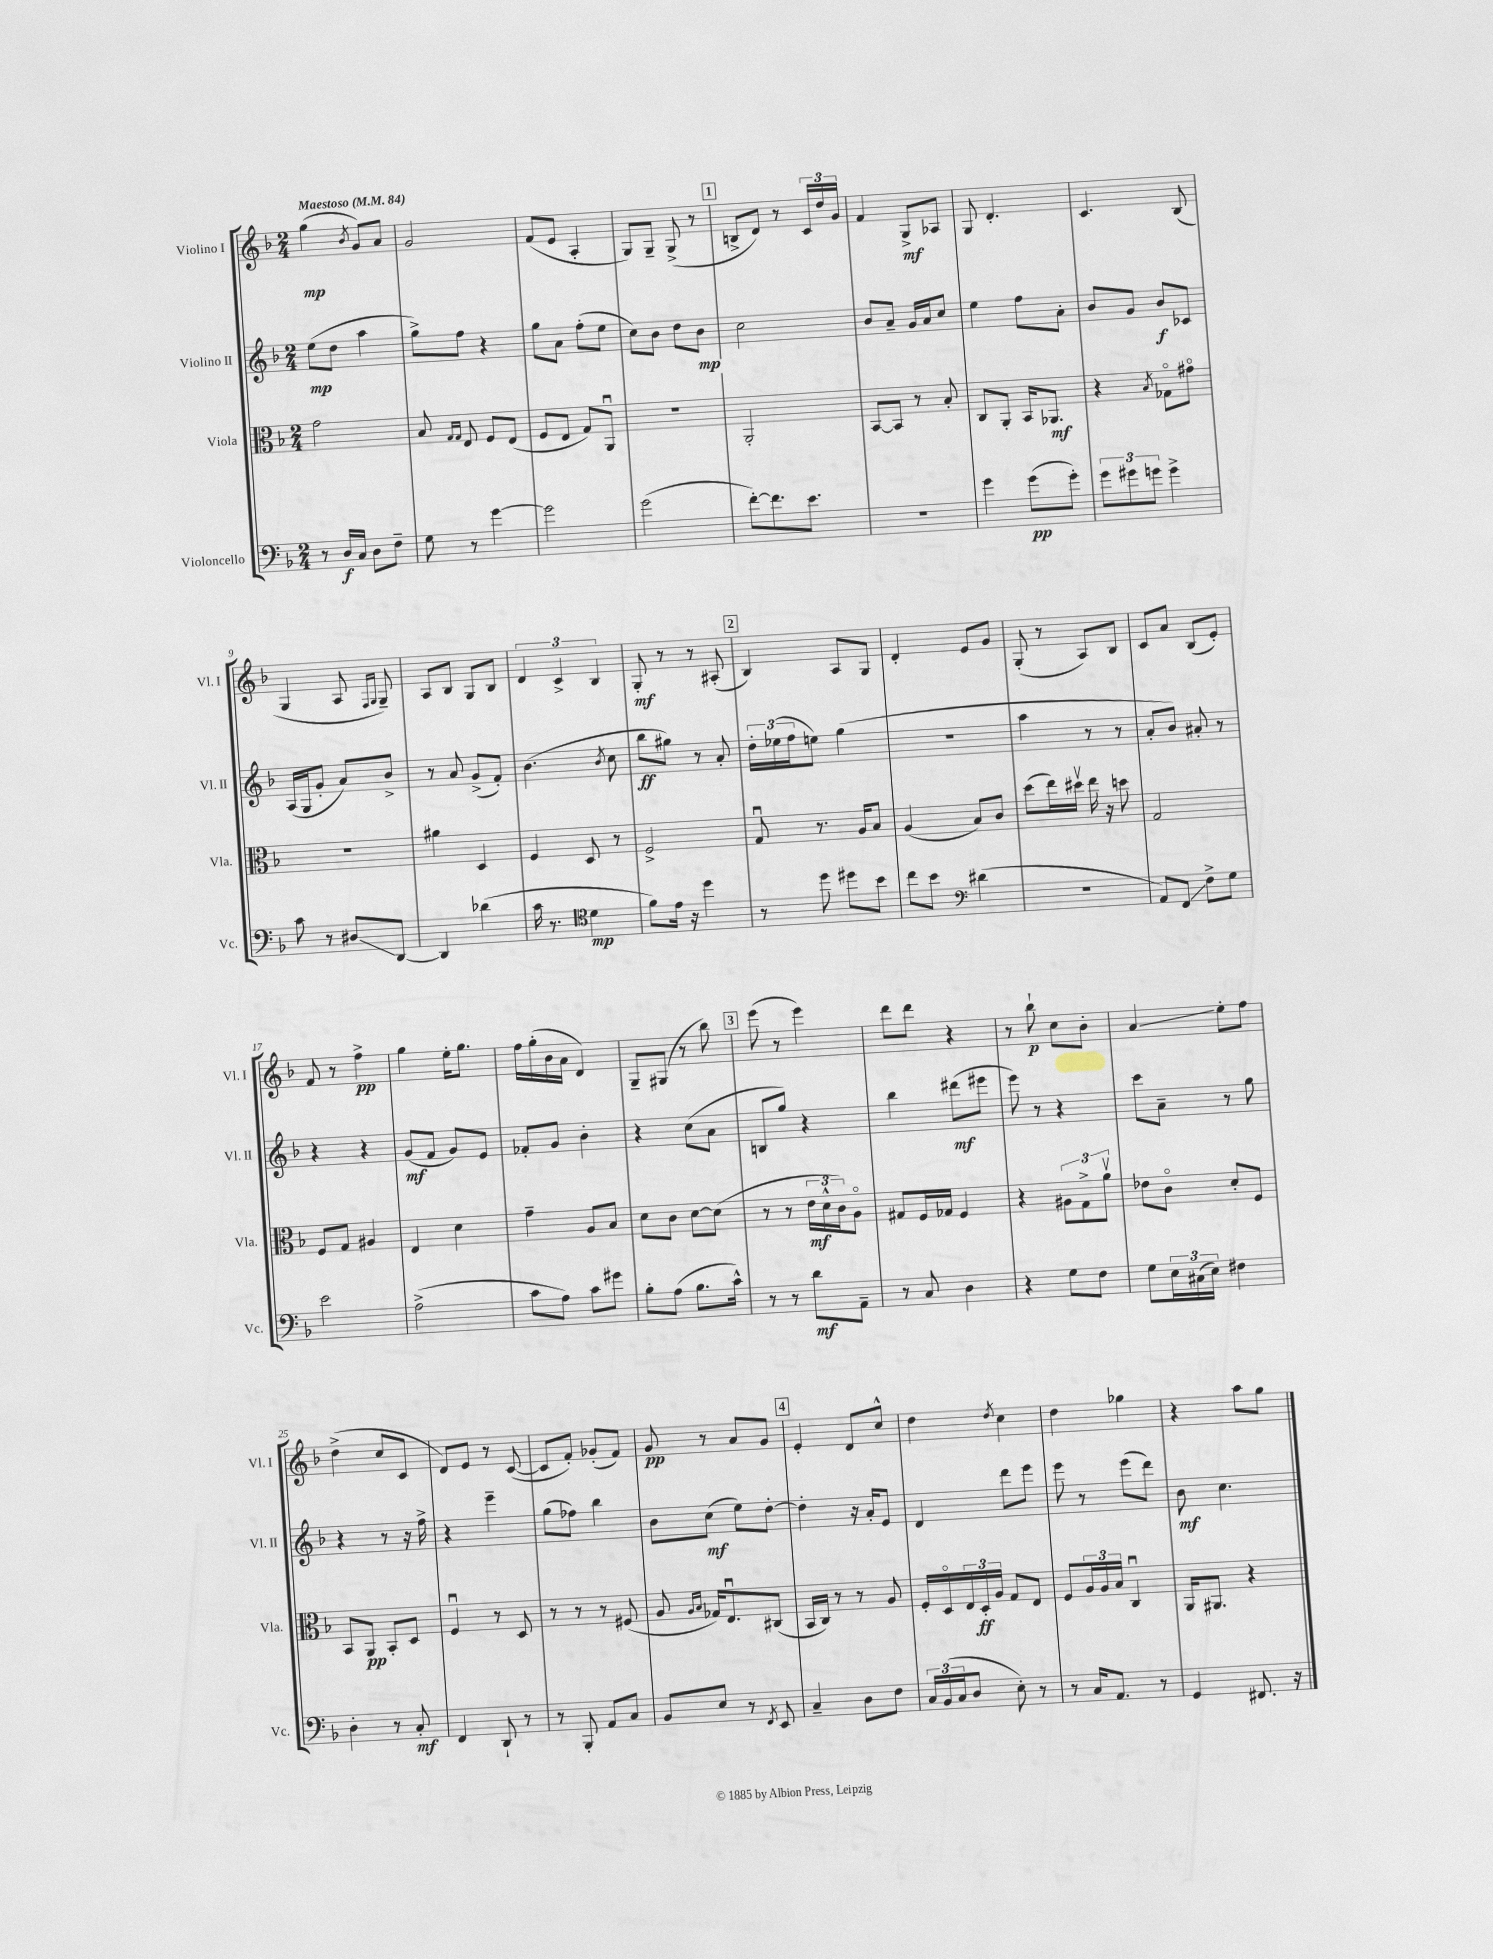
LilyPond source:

<<
\new StaffGroup <<
\new Staff = "s0" \with { instrumentName = "Violino I" shortInstrumentName = "Vl. I" } {
    \clef treble \key f \major \numericTimeSignature \time 2/4 \tempo "Maestoso" 4 = 84
    g''4\mp( \acciaccatura { bes'8 } g'8) a'8 |
    g'2 |
    f'8( e'8 a4-. |
    g8) g8-- g8->( r8 |
    \mark \markup { \box "1" } b8-> d'8) r8 \tuplet 3/2 { c'16 d''16 g'16 } |
    f'4 g8->\mf aes8 |
    g8 d'4.-. |
    c'4. bes8( |
    g4 a8 \grace { f16 g16 } g8--) |
    a8 bes8 g8 bes8 |
    \tuplet 3/2 { d'4 c'4-> bes4 } |
    g8-.\mf r8 r8 ais8-.( |
    \mark \markup { \box "2" } bes4) a8 g8 |
    d'4-. e'8 g'8 |
    g8-.( r8 a8) bes8 |
    c'8 a'8 bes8( e'8-.) |
    f'8 r8 f''4->\pp |
    g''4 e''16-. g''8. |
    f''16 g''16-.( bes'16 a'16 d'4) |
    g8-- gis8( r8 bes''8) |
    \mark \markup { \box "3" } e'''8( r8 e'''4) |
    d'''8 d'''8 r4 |
    r8 bes''8-!\p c''8 bes'8-. |
    a'4\glissando e''8-. f''8 |
    d''4->( c''8 c'8 |
    d'8) e'8 r8 c'8~( |
    c'8 f'8-.) ges'8-.( f'8) |
    g'8\pp r8 a'8 g'8 |
    \mark \markup { \box "4" } e'4-. d'8 c''8-^ |
    d''4 \acciaccatura { d''8 } c''4 |
    d''4 ges''4 |
    r4 a''8 g''8 \bar "|." |
}
\new Staff = "s1" \with { instrumentName = "Violino II" shortInstrumentName = "Vl. II" } {
    \clef treble \key f \major \numericTimeSignature \time 2/4
    e''8\mp( d''8 a''4 |
    g''8->) f''8 r4 |
    g''8 a'8 f''8-.( e''8 |
    c''8) bes'8 d''8 bes'8\mp |
    \mark \markup { \box "1" } c''2 |
    bes'8 a'8-- g'16 a'16 c''8 |
    e''4 f''8 a'8-. |
    bes'8 g'8 bes'8\f ces'8 |
    a16( g16 g'8-. a'8) bes'8-> |
    r8 a'8 g'8->( f'8-.) |
    bes'4.( \acciaccatura { bes'8 } c''8 |
    bes''8\ff gis''8) r8 a'8-. |
    \mark \markup { \box "2" } \tuplet 3/2 { d''16-. ees''16( f''16 } e''8) g''4( |
    R2 |
    a''4 r8 r8 |
    a'8-. bes'8) ais'8-. r8 |
    r4 r4 |
    g'8\mf( f'8 g'8) e'8 |
    fes'8-. g'8 bes'4-. |
    r4 c''8( a'8 |
    \mark \markup { \box "3" } b8 g''8) r4 |
    bes''4 dis'''8\mf( eis'''8 |
    e'''8) r8 r4 |
    c'''8 a'8-- r8 g''8 |
    r4 r8 r16 f''16-> |
    r4 e'''4-- |
    g''8( fes''8) bes''4 |
    bes'8 c''8\mf( e''8) d''8~-. |
    \mark \markup { \box "4" } d''4-. r16 a'16-. e'8 |
    d'4 d'''8 e'''8 |
    e'''8 r8 e'''8( d'''8) |
    bes'8\mf c''4. \bar "|." |
}
\new Staff = "s2" \with { instrumentName = "Viola" shortInstrumentName = "Vla." } {
    \clef alto \key f \major \numericTimeSignature \time 2/4
    g'2 |
    bes8 \grace { g16 g16 } e8 f8 e8( |
    f8 e8 g8) a,8\downbow |
    R2 |
    \mark \markup { \box "1" } a,2-. |
    bes,8~ bes,8 r8 bes8-. |
    c8 a,8-. bes,16 aes,8.\mf |
    r4 \acciaccatura { bes8 } ges8\flageolet gis'8\flageolet |
    r2 |
    ais'4 d4 |
    f4 d8 r8 |
    f2-> |
    \mark \markup { \box "2" } g8\downbow r8. a16 bes8 |
    a4( bes8) c'8 |
    d''8( e''16) dis''16\upbow e''16 r16 d''8 |
    g2 |
    f8 g8 ais4 |
    e4 d'4 |
    g'4-- a8 bes8 |
    d'8 c'8 d'8~ d'8( |
    \mark \markup { \box "3" } r8 r8 \tuplet 3/2 { e'16\mf d'16-^ c'16) } a8\flageolet |
    gis8 f16 ges16 f4 |
    r4 \tuplet 3/2 { ais8 g8-> a'8\upbow } |
    ees'8 c'8\flageolet d'8-. f8 |
    bes,8 a,8\pp bes,8-. d8 |
    f4\downbow r8 d8 |
    r8 r8 r8 fis8( |
    a8 \grace { a16 bes16 } ges16) e8.\downbow cis8( |
    \mark \markup { \box "4" } bes,16 c16) r8 r8 a8 |
    f16-. d16\flageolet \tuplet 3/2 { e16 d16-.\ff a16 } g8 e8 |
    f8 \tuplet 3/2 { a16 a16 bes16 } c4\downbow |
    a,16 ais,8. r4 \bar "|." |
}
\new Staff = "s3" \with { instrumentName = "Violoncello" shortInstrumentName = "Vc." } {
    \clef bass \key f \major \numericTimeSignature \time 2/4
    r8 d16\f c16 d8 f8-- |
    g8 r8 g'4~ |
    g'2 |
    g'2( |
    \mark \markup { \box "1" } f'8~-.) f'8. e'8. |
    r2 |
    g'4 g'8\pp( g'8-.) |
    \tuplet 3/2 { g'8 gis'8 g'8 } g'4-> |
    c'8 r8 dis8\glissando d,8~ |
    d,4 des'4( |
    c'16 r8. \clef tenor d'4\mp |
    f'8) e'16 r16 d''4 |
    \mark \markup { \box "2" } r8 d''8 dis''8 bes'8 |
    c''8 bes'8 \clef bass dis'4( |
    r2 |
    a,8) f,8\glissando f8-> g8 |
    e'2 |
    a2->( |
    c'8 a8) c'8 gis'8 |
    bes8-. a8( bes8. c'16-^) |
    \mark \markup { \box "3" } r8 r8 d'8\mf a,8-- |
    r8 c8 d4 |
    r4 g8 f8 |
    g8 \tuplet 3/2 { e16 cis16( e16) } fis4 |
    d4-. r8 c8-.\mf |
    f,4 d,8-! r8 |
    r8 bes,,8-. a,8 c8 |
    bes,8 e8 r8 \acciaccatura { f,8 } e,8 |
    \mark \markup { \box "4" } c4-- d8 f8 |
    \tuplet 3/2 { c16 bes,16( c16 } d8 e8-.) r8 |
    r8 c16 a,8. r8 |
    g,4 fis,8. r16 \bar "|." |
}
>>
>>
